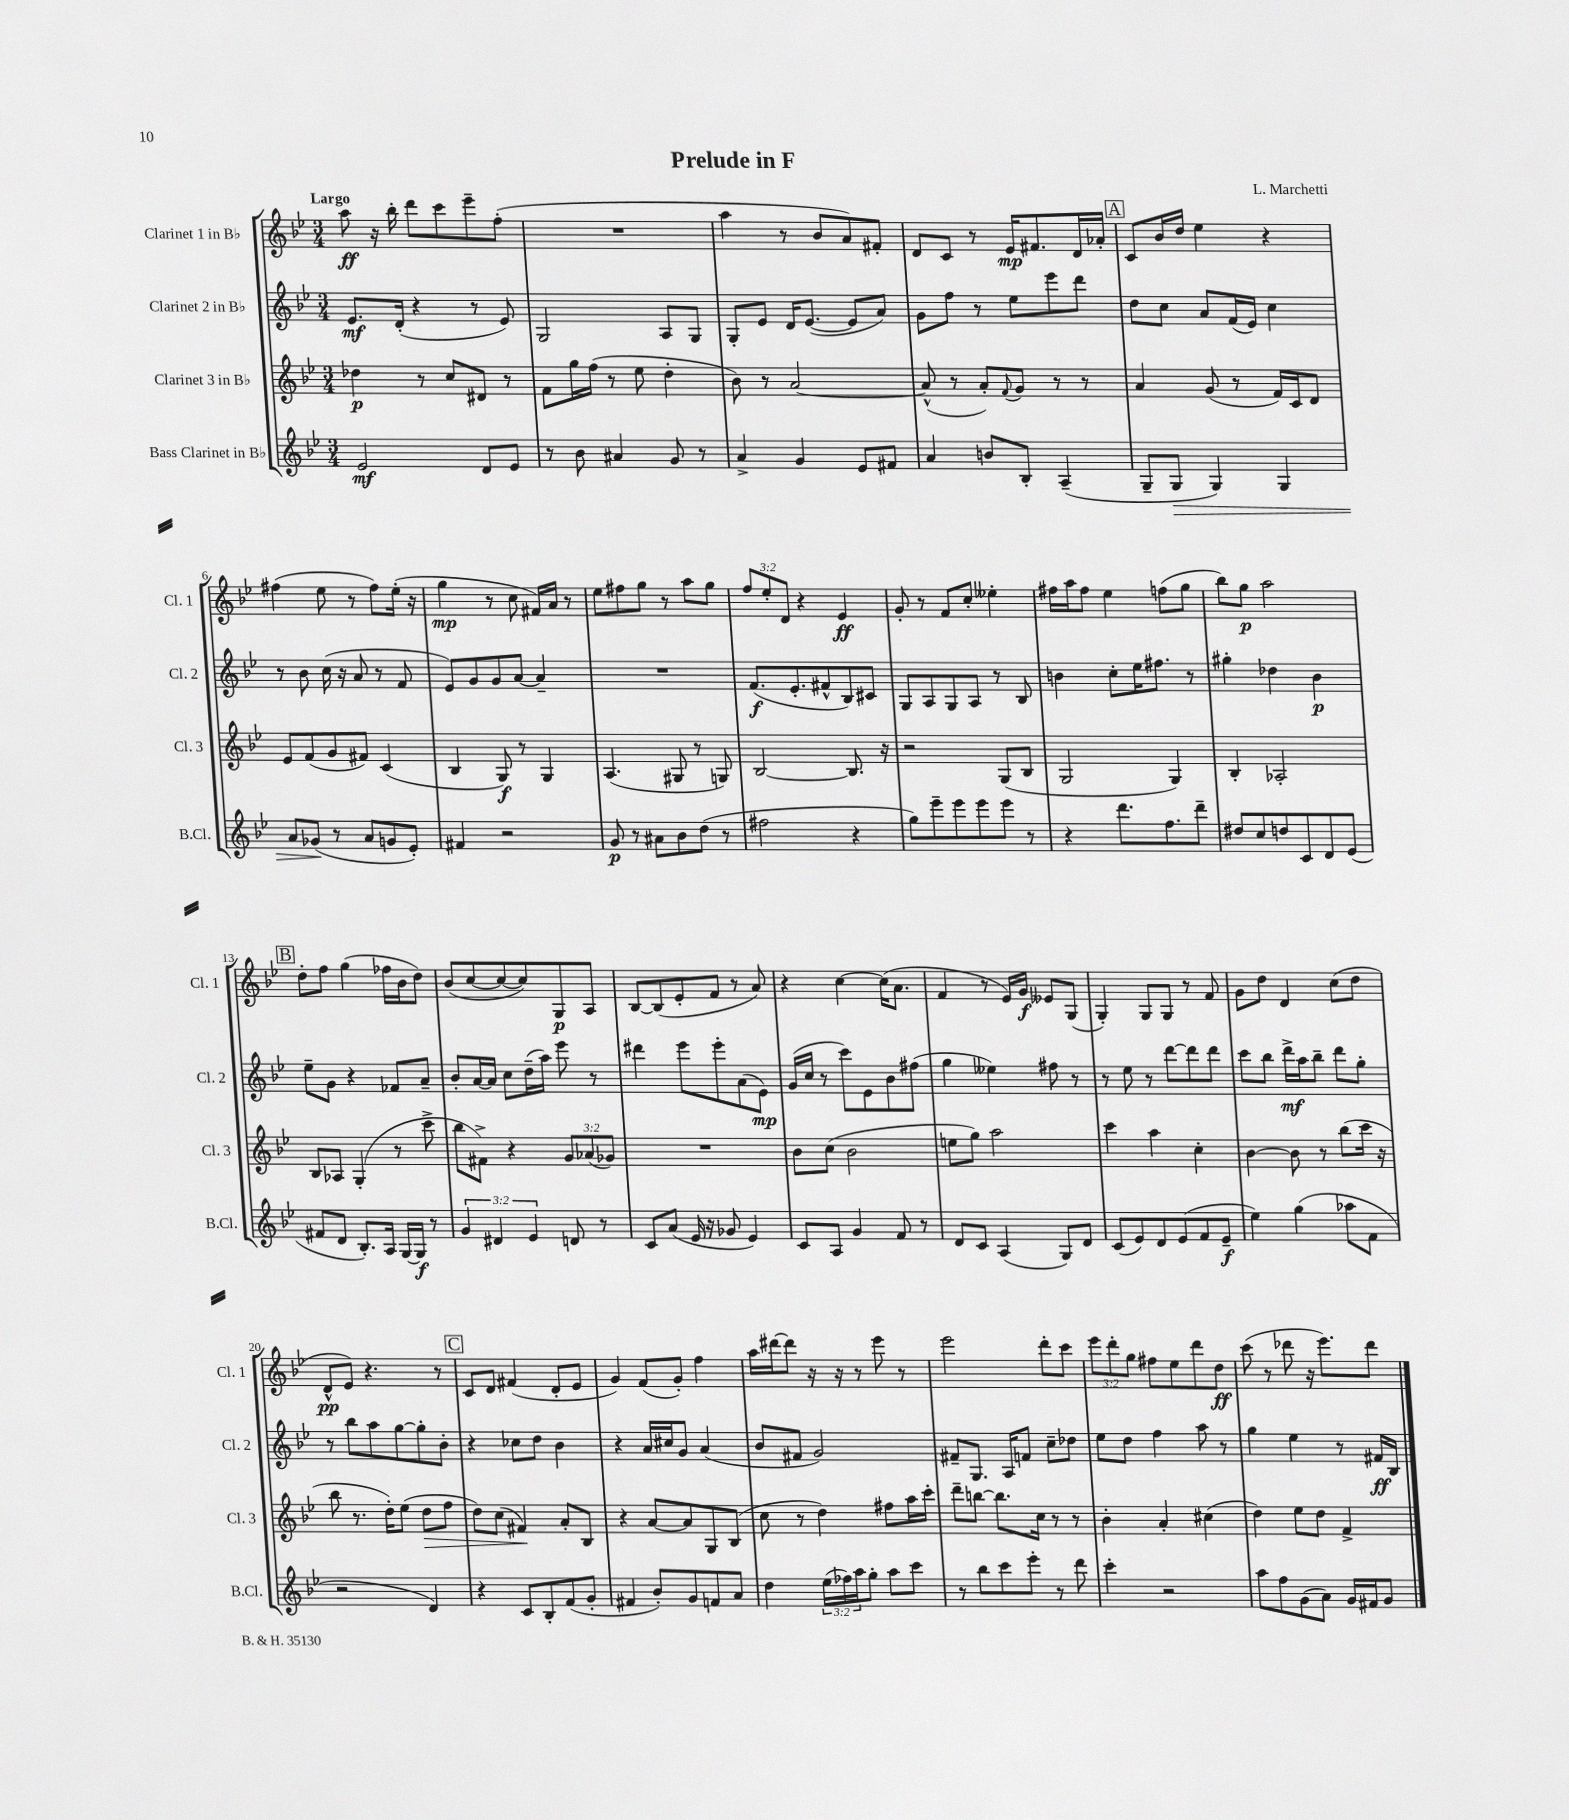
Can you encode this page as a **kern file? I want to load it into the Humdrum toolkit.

**kern	**kern	**kern	**kern
*staff4	*staff3	*staff2	*staff1
*clefG2	*clefG2	*clefG2	*clefG2
*k[b-e-]	*k[b-e-]	*k[b-e-]	*k[b-e-]
*M3/4	*M3/4	*M3/4	*M3/4
2e-	4dd-	8.e-	8aa
.	.	.	16r
.	.	(16d'	16bb-'
.	8r	4r	8ddd
.	8cc	.	8ccc
8d	8d#	8r	8eee-~
8e-	8r	8e-)	(8ff'
=	=	=	=
8r	8f	2G	2.r
8b-	16gg	.	.
.	(16ff	.	.
4a#	8r	.	.
.	8ee-	.	.
8g	4dd'	8A	.
8r	.	8G	.
=	=	=	=
4a^	8b-)	8G'	4aa
.	8r	8e-	.
4g	[2a	16d	8r
.	.	([8.e-	.
.	.	.	8b-
8e-	.	8e-]	8a)
8f#	.	8a)	8f#'
=	=	=	=
4a	(8a^^]	8g	8d
.	8r	8ff	8c
8b	8a')	8r	8r
.	8qqf	.	.
8B-'	8g	8ee-	16e-
.	.	.	8.f#
(4A~	8r	8eee-	.
.	8r	8ddd	16d
.	.	.	16a-'
=	=	=	=
8G~	4a	8dd	8c
8G	.	8cc	16b-
.	.	.	16dd
4G)	(8g	8a	4ee-
.	8r	(16f	.
.	.	16e-)	.
4G	16f)	4cc	4r
.	16c	.	.
.	8d	.	.
=	=	=	=
8a	8e-	8r	(4ff#
(8g-	(8f	8b-	.
8r	8g	(16cc	8ee-
.	.	16r	.
8a	8f#)	8a	8r
8g	(4c	8r	8ff#)
8e-')	.	8f	(16ee-'
.	.	.	16r
=	=	=	=
4f#	4B-	8e-)	4gg
.	.	8g	.
2r	8G)	8g	8r
.	8r	[8a	8cc
.	4G	4a~]	16f#)
.	.	.	16a
.	.	.	8r
=	=	=	=
8g	(4.A	2.r	8ee-
8r	.	.	8ff#
8a#	.	.	8gg
8b-	8G#	.	8r
(8dd	8r	.	8aa
8r	8G)	.	8gg
=	=	=	=
2ff#	[2B-	(8.f	12ff
.	.	.	12ee-'
.	.	.	12d
.	.	8.e-'	.
.	.	.	4r
.	.	8f#^^	.
4r	8.B-]	8B-)	4e-
.	.	8c#	.
.	16r	.	.
=	=	=	=
8gg)	2r	8G	8g'
8eee-~	.	8A	8r
8eee-	.	8G	8f
8eee-	.	8A	8cc'
8eee-	(8G	8r	4ee--'
8r	8B-	8B-	.
=	=	=	=
4r	2G	4b	16ff#
.	.	.	16aa
.	.	.	8ff#
8.ddd	.	8cc'	4ee-
.	.	16ee-	.
8.ff	.	8.ff#	.
.	4G)	.	(8ff
8ddd~	.	8r	8gg
=	=	=	=
8dd#	4B-'	4gg#'	8bb-)
8cc	.	.	8gg
8dd	2A-'	4dd-	2aa
8c	.	.	.
8d	.	4b-	.
(8e-	.	.	.
=	=	=	=
8f#	8B-	8ee-~	8dd'
8d	8A-	8g	8ff
8.B-')	(4G'	4r	(4gg
16A	.	.	.
[16G	8r	8f-	16ff-
16G]	.	.	16b-
8r	8ccc^	8a~	8dd)
=	=	=	=
6g	8bb-	8b-'	(8b-
.	8f#^)	[16a	[8cc
6d#	.	.	.
.	.	16a]	.
.	4r	8cc	8cc_
6e-	.	.	.
.	.	(16dd~	8cc])
.	.	16aa)	.
8d	12g	8eee-	8G
.	(12a-	.	.
8r	.	8r	8A
.	12g-)	.	.
=	=	=	=
8c	2.r	4ddd#	[8B-
(8a	.	.	(8B-]
16e-	.	8eee-	8e-'
16r	.	.	.
8g-	.	8eee-'	8f
4e-)	.	(8a	8r
.	.	8e-)	8a)
=	=	=	=
8c	8b-	(16g	4r
.	.	16cc	.
8A	(8cc	8r	.
4g	2b-	8ccc)	[4cc
.	.	8e-	.
8f	.	8b-	(16cc]
.	.	.	8.a
8r	.	(8ff#	.
=	=	=	=
8d	8ee	4gg	4f
8c	8gg)	.	.
(4A	2aa	4ee--)	8r
.	.	.	16e-)
.	.	.	16g
8G)	.	8ff#	8e--
8d	.	8r	(8G
=	=	=	=
(8c	4ccc	8r	4G')
8e-)	.	8ee-	.
8d	4aa	8r	8G
(8e-	.	[8ddd	8G
8f	4cc'	8ddd]	8r
8e-~	.	8ddd	8f
=	=	=	=
4ee-)	[4b-	8ccc	8g
.	.	8bb-	8dd
(4gg	8b-]	16ddd^	4d
.	.	16aa	.
.	8r	8bb-~	.
8aa-	(8bb-	8ddd	(8cc
8f	16ccc	8gg'	8dd
.	16r	.	.
=	=	=	=
2r	8bb-	8r	8d^^
.	8.r	8bb-	8e-)
.	.	8aa	4.r
.	16dd')	.	.
.	(8ee-	[8gg	.
4d)	8dd	8gg']	.
.	8ff	8b-'	8r
=	=	=	=
4r	8dd)	4r	8c
.	(8cc	.	8d
8c	4f#)	8cc-	(4f#
8B-'	.	8dd	.
(8f	8a'	4b-	8d'
8g'	8B-	.	8e-
=	=	=	=
4f#	4r	4r	4g)
8b-')	[8a	16a	(8f
.	.	16cc#	.
8g	8a]	8g	8g')
8f	8G	(4a	4ff
8a	(8B-	.	.
=	=	=	=
4dd	8cc	8b-	16aa
.	.	.	[16ddd#
.	8r	8f#	8ddd#]
(24ee-	4dd)	2g)	16r
24ff-)	.	.	.
.	.	.	16r
24aa	.	.	.
8gg'	.	.	8r
8aa	8ff#	.	8eee-
8ccc	16aa	.	8r
.	16ccc'	.	.
=	=	=	=
8r	8ddd~	8f#~	2eee-
8bb-	[8bb	8.G	.
8ccc	8.bb]	.	.
.	.	16A	.
8eee-'	.	8f	.
.	16cc	.	.
8r	8r	8cc~	8ddd'
8ddd	8r	8dd-	8ccc
=	=	=	=
4ccc'	4b-'	8ee-	12eee-
.	.	.	12ddd'
.	.	8dd	.
.	.	.	12gg
2r	4a'	4ff	8ff#
.	.	.	8ee-
.	(4cc#	8aa	8ddd
.	.	8r	8dd
=	=	=	=
8aa	4dd)	4gg	(8ccc
8ff	.	.	8r
(8g	8ee-	4ee-	8ddd-
8a)	8dd	.	16r
.	.	.	8.eee-)
16g	4f^	8r	.
16f#	.	.	.
8g	.	16f#	8ddd-
.	.	16B-	.
==	==	==	==
*-	*-	*-	*-
